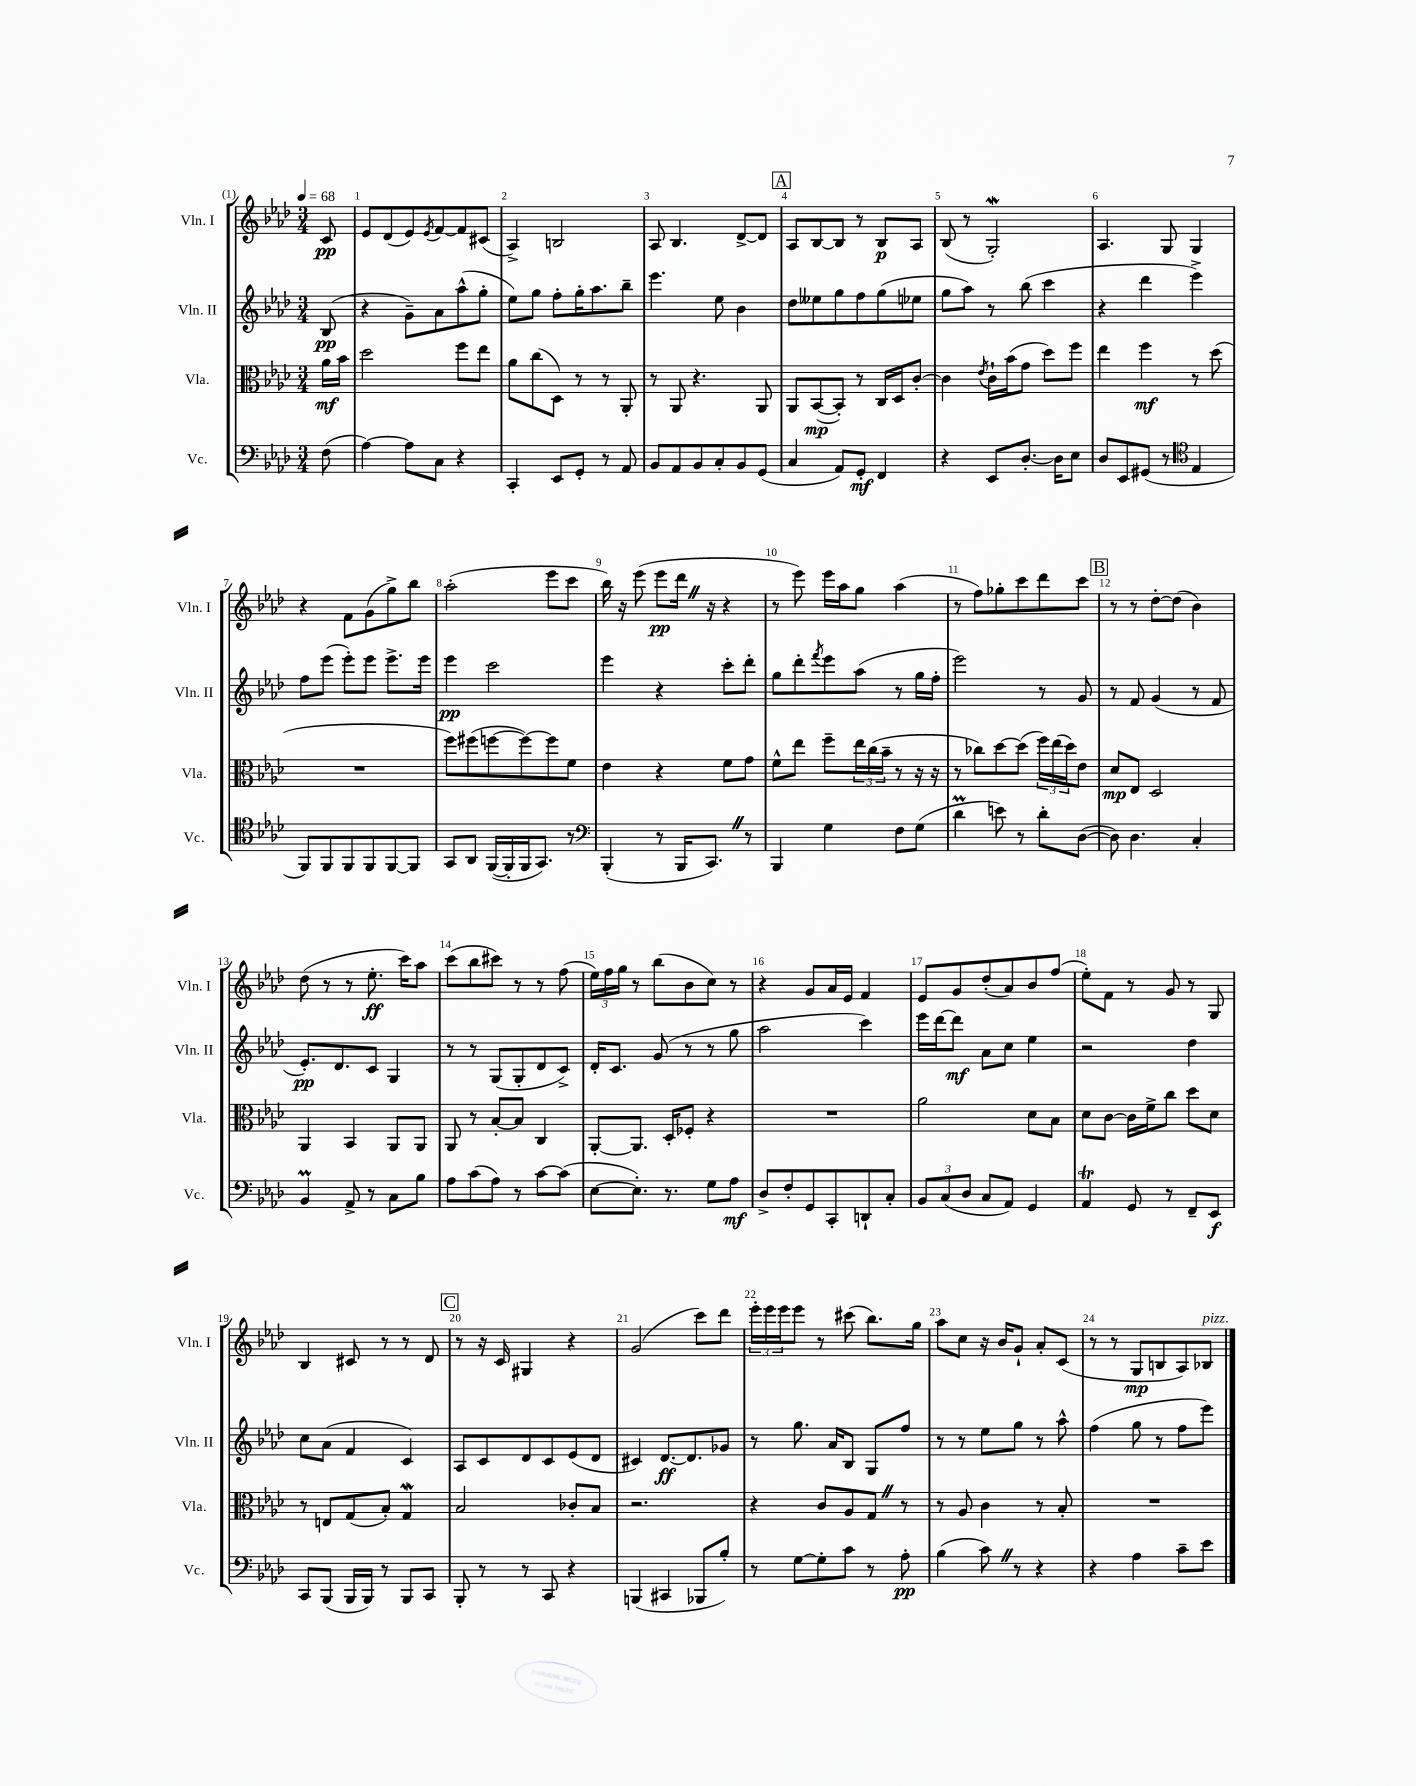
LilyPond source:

<<
\new StaffGroup <<
\new Staff = "s0" \with { instrumentName = "Vln. I" shortInstrumentName = "Vln. I" } {
    \clef treble \key aes \major \numericTimeSignature \time 3/4 \partial 8 \tempo 4 = 68
    c'8\pp |
    ees'8 des'8( ees'8) \acciaccatura { ees'8 } f'8~ f'8 cis'8( |
    aes4->) b2 |
    aes8 bes4. des'8~-> des'8 |
    \mark \markup { \box "A" } aes8 bes8~ bes8 r8 bes8\p aes8 |
    bes8( r8 g2-.\mordent) |
    aes4. g8 g4 |
    r4 f'8 g'8( g''8->) bes''8 |
    aes''2-.( ees'''8 c'''8 |
    bes''16) r16 ees'''8( ees'''8\pp des'''16 \once \override BreathingSign.text = \markup { \musicglyph "scripts.caesura.straight" } \breathe r16 r4 |
    r8 ees'''8) ees'''16 aes''16 g''8 aes''4( |
    r8 f''8) ges''8-. c'''8 des'''8 c'''8 |
    \mark \markup { \box "B" } r8 r8 des''8~-. des''8( bes'4) |
    des''8( r8 r8 ees''8.-.\ff c'''16) aes''8 |
    c'''8( bes''8 cis'''8) r8 r8 f''8( |
    \tuplet 3/2 { ees''16) f''16 g''16 } r8 bes''8( bes'8 c''8) r8 |
    r4 g'8 aes'16 ees'16 f'4 |
    ees'8 g'8 des''8-.( aes'8) bes'8 f''8( |
    ees''8-.) f'8 r8 g'8 r8 g8 |
    bes4 cis'8 r8 r8 des'8 |
    \mark \markup { \box "C" } r8 r16 c'16 gis4 r4 |
    g'2( c'''8) des'''8 |
    \tuplet 3/2 { ees'''16-. ees'''16 ees'''16 } ees'''8 r8 cis'''8( bes''8.) g''16 |
    aes''8 c''8 r16 bes'16 g'8-! aes'8-. c'8( |
    r8 r8 g8\mp b8 aes8) bes8^\markup { \italic "pizz." } \bar "|." |
}
\new Staff = "s1" \with { instrumentName = "Vln. II" shortInstrumentName = "Vln. II" } {
    \clef treble \key aes \major \numericTimeSignature \time 3/4 \partial 8
    bes8\pp( |
    r4 g'8--) aes'8 aes''8-^( g''8-. |
    ees''8) g''8 f''8-. g''16-. aes''8. bes''8-- |
    ees'''4. ees''8 bes'4 |
    \mark \markup { \box "A" } des''8 eeses''8 g''8 f''8 g''8( ees''8 |
    g''8 aes''8) r8 bes''8( c'''4 |
    r4 des'''4 ees'''4->) |
    f''8 ees'''8( ees'''8-.) ees'''8 ees'''8.-> ees'''16 |
    ees'''4\pp c'''2 |
    ees'''4 r4 c'''8-. des'''8-. |
    g''8 des'''8-. \acciaccatura { f'''8 } ees'''8 aes''8( r8 g''16 f''16-. |
    ees'''2) r8 g'8 |
    \mark \markup { \box "B" } r8 f'8 g'4( r8 f'8 |
    ees'8.-.\pp) des'8. c'8 g4 |
    r8 r8 g8( g8-. des'8 c'8->) |
    des'16-. c'8. g'8( r8 r8 g''8 |
    aes''2 c'''4) |
    ees'''16 des'''16~ des'''8\mf aes'8 c''8 ees''4 |
    r2 des''4 |
    c''8 aes'8( f'4 c'4) |
    \mark \markup { \box "C" } aes8 c'8 des'8 c'8 ees'8( des'8 |
    cis'4) des'8.~\ff des'8. ges'8 |
    r8 g''8. aes'16 bes8 g8 f''8 |
    r8 r8 ees''8 g''8 r8 aes''8-^ |
    f''4( g''8 r8 f''8 ees'''8) \bar "|." |
}
\new Staff = "s2" \with { instrumentName = "Vla." shortInstrumentName = "Vla." } {
    \clef alto \key aes \major \numericTimeSignature \time 3/4 \partial 8
    aes'16\mf bes'16 |
    des''2 f''8 ees''8 |
    aes'8 c''8( des8) r8 r8 aes,8-. |
    r8 aes,8 r4. aes,8 |
    \mark \markup { \box "A" } aes,8 bes,8~\mp( bes,8-.) r8 c16 des16 c'8~-. |
    c'4 \acciaccatura { ees'8 } c'16-! bes'16( g'8 des''8) f''8 |
    ees''4 f''4\mf r8 des''8( |
    R2. |
    f''8) fis''8( f''8~ f''8~) f''8 f'8 |
    ees'4 r4 f'8 g'8 |
    f'8-^ ees''8 f''8-- \tuplet 3/2 { ees''16 c''16( bes'16-- } r8 r16 r16 |
    r8 ces''8) des''8~ des''8( \tuplet 3/2 { f''16) ees''16( des''16) } ees'8 |
    \mark \markup { \box "B" } des'8\mp ees8 des2 |
    aes,4 bes,4 aes,8 aes,8 |
    aes,8 r8 bes8~-. bes8 c4 |
    aes,8~-. aes,8. des16-. fes8-. r4 |
    R2. |
    aes'2 des'8 bes8 |
    des'8 c'8~ c'16 f'16-> c''8 des''8 des'8 |
    r8 e8 g8( bes8-.) g4\mordent |
    \mark \markup { \box "C" } bes2 ces'8-. bes8 |
    r2. |
    r4 c'8 aes8 g8 \once \override BreathingSign.text = \markup { \musicglyph "scripts.caesura.straight" } \breathe r8 |
    r8 aes8 c'4 r8 bes8-. |
    R2. \bar "|." |
}
\new Staff = "s3" \with { instrumentName = "Vc." shortInstrumentName = "Vc." } {
    \clef bass \key aes \major \numericTimeSignature \time 3/4 \partial 8
    f8( |
    aes4~) aes8 c8 r4 |
    c,4-. ees,8 g,8-. r8 aes,8 |
    bes,8 aes,8 bes,8 c8-. bes,8 g,8( |
    \mark \markup { \box "A" } c4 aes,8) g,8-.\mf f,4 |
    r4 ees,8 des8.~-. des16 ees8 |
    des8 ees,8 gis,8( r8 \clef tenor ees4 |
    f,8) f,8 f,8 f,8 f,8~ f,8 |
    g,8 aes,8 f,16~( f,16-. f,16 g,8.) r8 |
    \clef bass bes,,4-.( r8 bes,,16 c,8.) \once \override BreathingSign.text = \markup { \musicglyph "scripts.caesura.straight" } \breathe r8 |
    bes,,4 g4 f8 g8( |
    des'4\prall e'8) r8 des'8-. des8~( |
    \mark \markup { \box "B" } des8) des4. c4-. |
    bes,4\prall aes,8-> r8 c8 bes8 |
    aes8 c'8( aes8) r8 c'8~ c'8( |
    ees8~ ees8.-.) r8. g8 aes8\mf |
    des8-> f8-. g,8 c,8-. d,8-! c8-. |
    \tuplet 3/2 { bes,8 c8( des8 } c8 aes,8) g,4 |
    aes,4\trill g,8 r8 f,8-- ees,8\f |
    c,8 bes,,8( bes,,16 bes,,16) r8 bes,,8 c,8 |
    \mark \markup { \box "C" } bes,,8-. r8 r8 c,8 r4 |
    b,,4( cis,4 bes,,8 bes8-.) |
    r8 g8~ g8-. c'8 r8 aes8-.\pp |
    bes4( c'8) \once \override BreathingSign.text = \markup { \musicglyph "scripts.caesura.straight" } \breathe r8 r4 |
    r4 aes4 c'8-- ees'8 \bar "|." |
}
>>
>>
\layout { \context { \Score \override BarNumber.break-visibility = ##(#f #t #t) barNumberVisibility = #all-bar-numbers-visible } }
